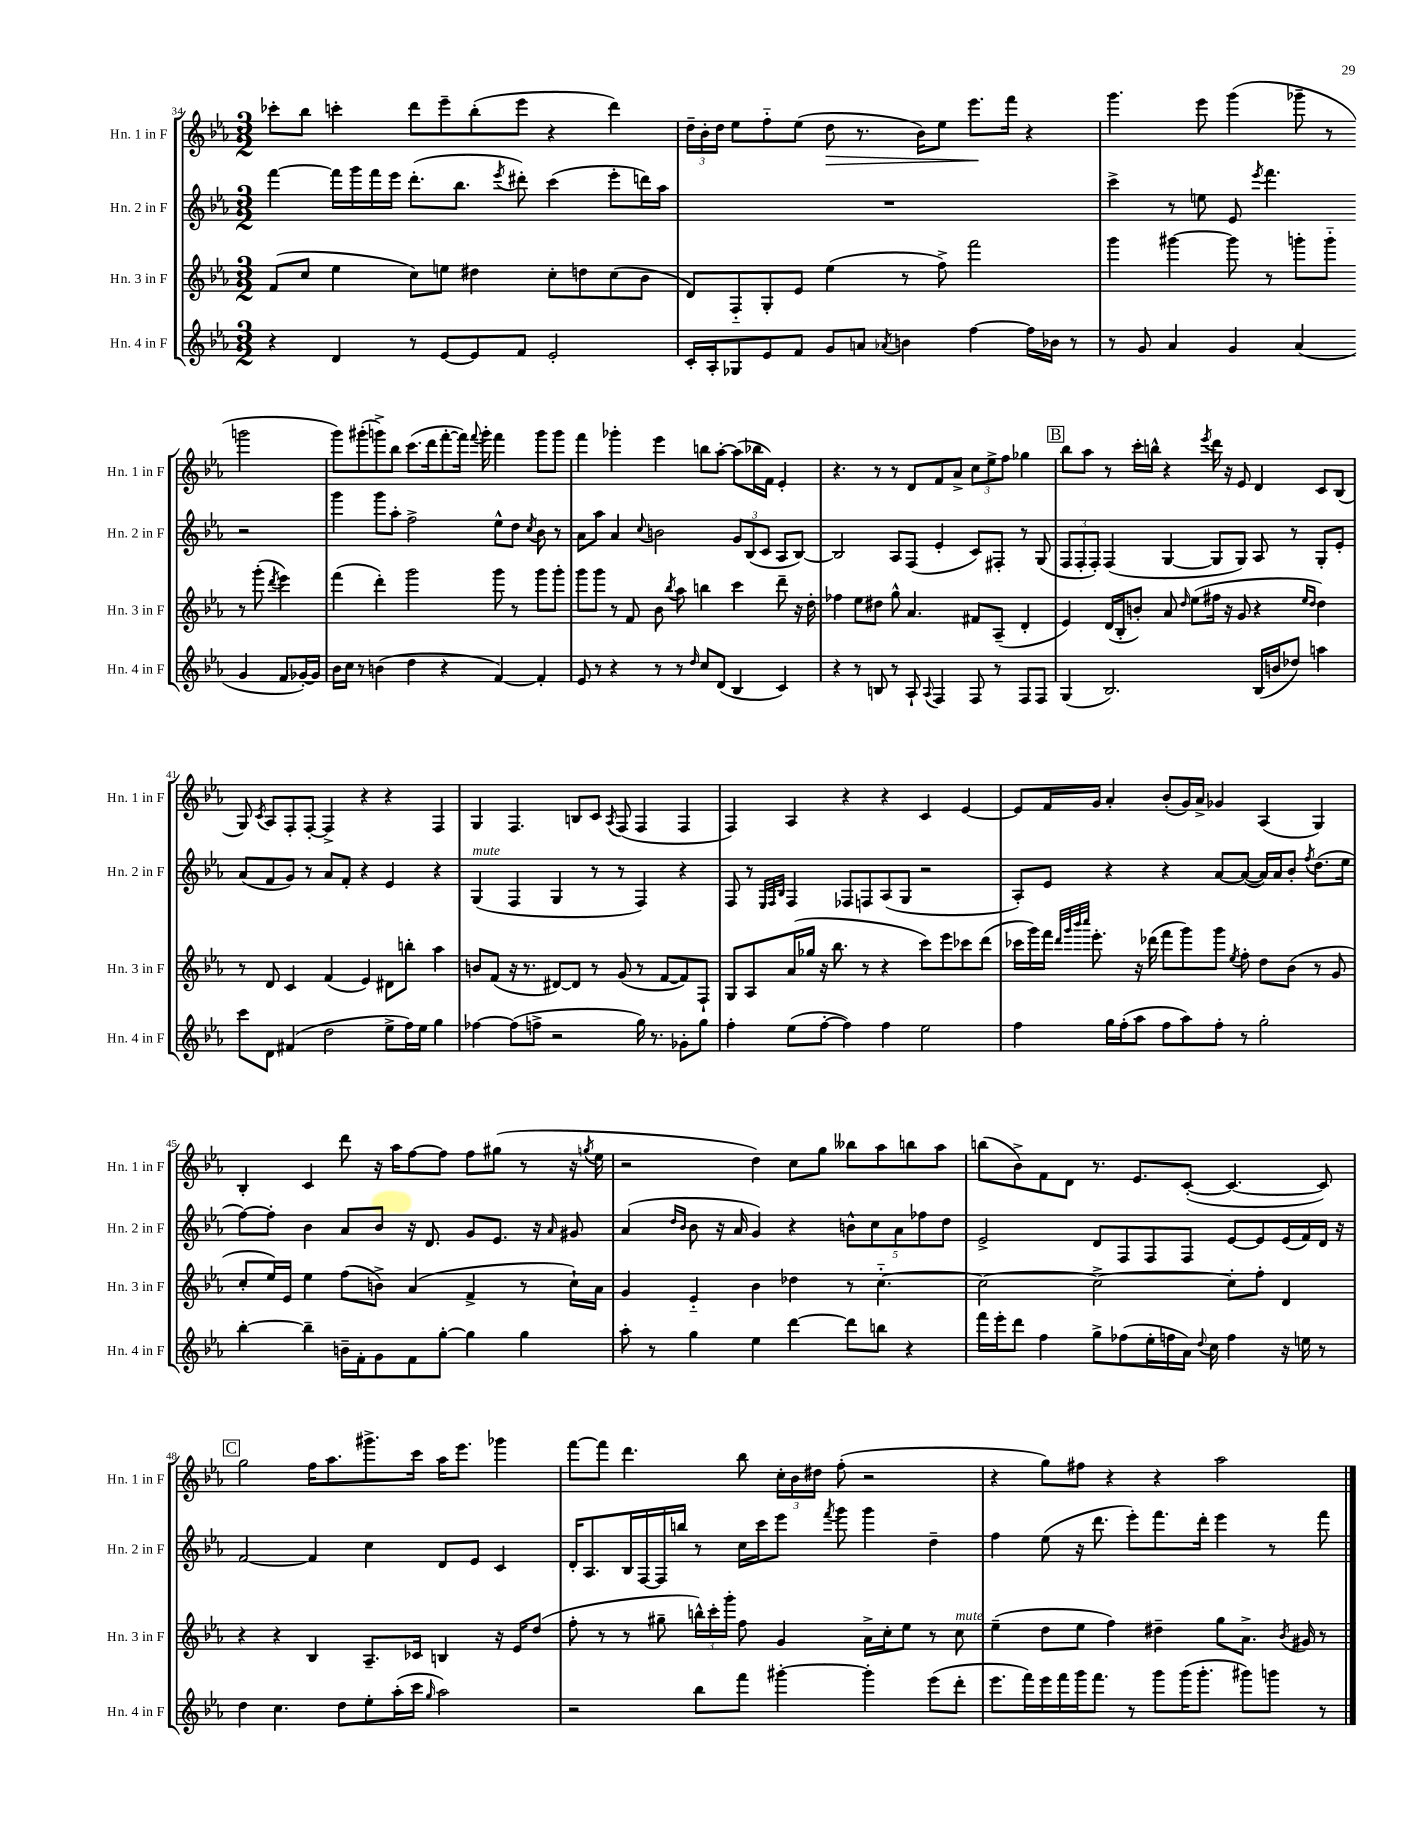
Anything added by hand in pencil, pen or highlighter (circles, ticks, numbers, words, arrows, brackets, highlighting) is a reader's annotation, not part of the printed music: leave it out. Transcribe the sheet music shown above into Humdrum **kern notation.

**kern	**kern	**kern	**kern
*staff4	*staff3	*staff2	*staff1
*clefG2	*clefG2	*clefG2	*clefG2
*k[b-e-a-]	*k[b-e-a-]	*k[b-e-a-]	*k[b-e-a-]
*M3/2	*M3/2	*M3/2	*M3/2
4r	(8f/L	[4fff\	8ccc-'\L
.	8cc/J	.	8bb-\J
4d/	4ee-\	16fff\]LL	4ccc'\
.	.	16ggg\	.
.	.	16fff\	.
.	.	16eee-\JJ	.
8r	8cc\L)	(8.ddd'\L	8ddd\L
[8e-/L	8ee\J	.	8eee-~\
.	.	8.bb-\J	.
8e-/]	4dd#\	.	(8bb-'\
.	.	8qeee-/	.
8f/J	.	8ddd#'\)	8eee-\J
2e-'/	8cc'\L	(4ccc\	4r
.	8dd\	.	.
.	(8cc\	8eee-'\L	4ddd\)
.	8b-\J	16ddd\L)	.
.	.	16aa-\JJ	.
=	=	=	=
16c'/LL	8d/L)	1.r	24dd~\LL
.	.	.	24b-'\
16A-'/J	.	.	.
.	.	.	24dd\JJ
8G-/	8F'~/	.	8ee-\L
8e-/	8G'/	.	8ff'~\
8f/J	8e-/J	.	(8ee-\J
8g/L	(4ee-\	.	8dd\
8a/J	.	.	8.r
8qa-/	.	.	.
4b\	8r	.	.
.	.	.	16b-\LK)
.	8ff^\)	.	8ee-\J
[4ff\	2fff\	.	8.eee-\L
.	.	.	16fff\Jk
16ff\]LL	.	.	4r
16b-\JJ	.	.	.
8r	.	.	.
=	=	=	=
8r	4ggg\	4ccc^\	4.ggg\
8g/	.	.	.
4a-/	[4ggg#\	8r	.
.	.	8ee\	8eee-\
4g/	8ggg#\]	8e-/	(4ggg\
.	.	8qeee-/	.
.	8r	4.fff\	.
(4a-/	8ggg'\L	.	8ggg-~\
.	8ggg'~\J	.	8r
4g/	8r	2r	2ggg\
.	(8ggg'\	.	.
.	8qddd/	.	.
8f/L	4eee-\)	.	.
[16g-'/L)	.	.	.
16g-/]JJ	.	.	.
=	=	=	=
16b-\LL	(4fff\	4ggg\	8ggg\L)
16cc\JJ	.	.	.
8r	.	.	(8ggg#'\
(4b\	4ddd'\)	8ggg\L	8ggg^\)
.	.	8aa-'\J	8bb-\J
4dd\	2ggg\	2ff^\	(8.ccc\L
.	.	.	16ddd\k
4r	.	.	[8fff'\
.	.	.	16fff\]Jk)
.	.	.	8qqfff/
.	.	.	16ggg'\
[4f/)	8ggg\	8ee-^^\L	4fff\
.	8r	8dd\J	.
.	.	8qcc/	.
4f'/]	8ggg\L	8b-\	8ggg\L
.	8ggg'\J	8r	8ggg\J
=	=	=	=
8e-/	8ggg\L	8a-\L	4fff\
8r	8ggg\J	8aa-\J	.
4r	8r	4a-/	4ggg-'\
.	8f/	.	.
.	.	8qqcc/	.
8r	8b-\	2b\	4eee-\
.	8qbb-/	.	.
8r	8aa-\	.	.
16qqdd/	.	.	.
8cc/L	4bb\	.	8bb\L
(8d/J	.	.	[8aa-'\J
4B-/	4ccc\	12g/L	(8aa-\]L
.	.	(12B-/	.
.	.	.	16bb-\L
.	.	12c/J	.
.	.	.	16f\JJ)
4c/)	8ddd~\	8A-/L	4e-'/
.	16r	[8B-/J)	.
.	16dd'\	.	.
=	=	=	=
4r	4ff-\	2B-/]	4.r
8r	8ee-\L	.	.
8B/	8dd#\J	.	8r
8r	8gg^^\	8A-/L	8r
8A-`/	4.a-/	(8F/J	8d/L
8qqA-/	.	.	.
4F/	.	4e-'/	8f/
.	.	.	8a-^/J
8F/	8f#/L	8c/L)	12cc\L
.	.	.	12ee-^\
8r	(8A-~/J	8F#'/J	.
.	.	.	12ff\J
8F/L	4d'/	8r	4gg-\
8F/J	.	(8G/	.
=	=	=	=
(4G/	4e-/)	12F/L	8bb-\L
.	.	12F'/	.
.	.	.	8aa-\J
.	.	12F'/J)	.
2.B-/)	(16d/LL	(4F/	8r
.	16B-'/J	.	.
.	8b'/J)	.	16ccc'\LL
.	.	.	16bb^^\JJ
.	8a-/	[4G/	4r
.	16qqdd/	.	.
.	(8ee-\L	.	.
.	.	.	8qeee-/
.	16ff#\Jk	8G/]L	16ddd\
.	16r	.	16r
.	8g/	8G/J)	8e-/
(16B-/LL	4r	8A-/	4d/
16b/J	.	.	.
8dd-/J)	.	8r	.
.	16qqee-/LL	.	.
.	16qqdd/JJ	.	.
4aa\	4dd\)	8G'/L	8c/L
.	.	8e-'/J	(8B-/J
=	=	=	=
8ccc\L	8r	(8a-/L	8G/)
.	.	.	8qc/
8d\J	8d/	8f/	8A-/L
(4f#/	4c/	8g/J)	8F'/
.	.	8r	[8F'/J
2dd\	(4f/	8a-/L	4F^/]
.	.	8f'/J	.
.	4e-/)	4r	4r
8ee-^\L	8d#\L	4e-/	4r
16ff\L)	8bb'\J	.	.
16ee-\JJ	.	.	.
4gg\	4aa-\	4r	4F/
=	=	=	=
[4ff-\	8b/L	(4G/	4G/
.	(8f/J	.	.
(8ff-\]L	16r	4F/	4.F/
.	8.r	.	.
8ff^\J	.	.	.
2r	[8d#/L)	4G/	.
.	8d#/]J	.	8B/L
.	8r	8r	8c/J
.	.	.	8qA-/
.	(8g/	8r	(8F/
16gg\)	8r	4F/)	4F/
8.r	.	.	.
.	[8f/L	.	.
8g-'\L	8f/])	4r	4F/
8gg\J	8F`/J	.	.
=	=	=	=
4ff'\	8G/L	8F/	4F/)
.	8A-/	8r	.
.	.	32qqE-/LLL	.
.	.	32qqF/	.
.	.	32qqB-/JJJ	.
(8ee-\L	(16a-/L	4F/	4A-/
.	16gg-/JJ	.	.
[8ff'\J	16r	.	.
.	8.bb-\	.	.
4ff\])	.	8F-/L	4r
.	8r	8F/	.
4ff\	4r	(8A-/	4r
.	.	8G/J	.
2ee-\	8ccc\L)	2r	4c/
.	8eee-\	.	.
.	8ccc-\	.	[4e-/
.	(8ddd\J	.	.
=	=	=	=
4ff\	16ccc-\LL	8A-'/L)	8e-/]L
.	16ggg\)	.	.
.	16fff\JJ	8e-/J	16f/L
.	32qqddd/LLL	.	.
.	32qqggg/	.	.
.	32qqbbb-/	.	.
.	32qqcccc/JJJ	.	.
.	8.eee-'\	.	16g/JJ
16gg\LL	.	4r	4a-'/
(16ff'\J	.	.	.
8aa-\J	16r	.	.
.	(16ddd-\	.	.
8ff\L	8fff\L	4r	(8b-'/L
8aa-\)	8ggg\)	.	16g/L)
.	.	.	16a-^/JJ
8ff'\J	8ggg\J	[8a-/L	4g-/
.	8qee-/	.	.
8r	8ff'\	(8a-/_J	.
2gg'\	8dd\L	16a-/]LL)	(4A-/
.	.	16a-/J	.
.	(8b-\J	8b-'/J	.
.	.	8qff/	.
.	8r	(8.dd\L	4G/)
.	8g/	.	.
.	.	16ee-\Jk	.
=	=	=	=
[4bb-'\	8cc'/L	[8ff\L)	4B-'/
.	16ee-/L)	8ff'\]J	.
.	16e-/JJ	.	.
4bb-~\]	4ee-\	4b-\	4c/
16b~\LL	(8ff\L	8a-/L	8ddd\
16f'\J	.	.	.
8g\	8b^\J)	8b-/J	16r
.	.	.	16aa-\LK
8f\	(4a-/	16r	[8ff\
.	.	8.d/	.
[8gg'\J	.	.	8ff\]J
4gg\]	4f^/	8g/L	8ff\L
.	.	8.e-/J	(8gg#\J
4gg\	8r	.	8r
.	.	16r	.
.	.	16qqa-/	.
.	16cc`\LL)	8g#/	16r
.	.	.	8qgg/
.	16a-\JJ	.	16ee-\
=	=	=	=
8aa-'\	4g/	(4a-/	2r
8r	.	.	.
.	.	16qqdd/LL	.
.	.	16qqb-/JJ	.
4gg\	4e-'~/	8b-\	.
.	.	16r	.
.	.	16a-/	.
4ee-\	4b-\	4g/)	4dd\)
[4ddd\	4dd-\	4r	8cc\L
.	.	.	8gg\J
8ddd\]L	8r	10b^^\L	8bb--\L
.	.	10cc\	.
8bb\J	[4.cc'~\	.	8aa-\
.	.	10a-\	.
4r	.	.	8bb\
.	.	10ff-\	.
.	.	.	8aa-\J
.	.	10dd\J	.
=	=	=	=
16fff\LL	2cc\_	2e-^/	(8bb\L
16eee-'\J	.	.	.
8ddd\J	.	.	8b-^\)
4ff\	.	.	8f\
.	.	.	8d\J
8gg^\L	2cc^\_	8d/L	8.r
(8ff-\	.	8F/	.
.	.	.	8.e-/L
16ee-'\L	.	8F/	.
16ff\	.	.	.
16a-\JJ)	.	8F/J	([8c'/J
8qqdd/	.	.	.
16cc\	.	.	.
4ff\	8cc'\]L	[8e-/L	4.c/_
.	8ff'\J	8e-/]	.
16r	4d/	(16e-/L	.
16ee\	.	16f/)	.
8r	.	16d/JJ	8c/])
.	.	16r	.
=	=	=	=
4dd\	4r	[2f/	2gg\
4.cc\	4r	.	.
.	4B-/	4f/]	16ff\LK
.	.	.	8.aa-\
8dd\L	.	.	.
8ee-'\	8.A-~/L	4cc\	8.ggg#^\
(16aa-'\L	.	.	.
16ccc\JJ	16c-/Jk	.	16ccc\Jk
16qqgg/	.	.	.
2aa-\)	4B/	8d/L	16aa-\LK
.	.	.	8.eee-\J
.	.	8e-/J	.
.	16r	4c/	4ggg-\
.	16e-/LK	.	.
.	(8dd/J	.	.
=	=	=	=
2r	8ff'\	16d'/LK	[8fff\L
.	.	8.A-/	.
.	8r	.	8fff\]J
.	8r	16B-/L	4.ddd\
.	.	[16F/	.
.	8gg#~\	16F/]	.
.	.	16bb/JJ	.
8bb-\L	24bb^^\LL)	8r	.
.	24ccc'\	.	.
.	24ggg'\JJ	.	.
8fff\J	8ff\	16cc\LL	8bb-\
.	.	16ccc\J	.
[4ggg#'\	4g/	8eee-\J	24cc'\LL
.	.	.	24b-\
.	.	.	24dd#\JJ
.	.	8qfff/	.
.	.	8ggg\	(8ff'\
4ggg#'\]	16a-^\LL	4ggg\	2r
.	16cc'\J	.	.
.	8ee-\J	.	.
(8eee-\L	8r	4dd~\	.
8ddd'\J	8cc\	.	.
=	=	=	=
8.eee-\L	(4ee-~\	4ff\	4r
16fff\L)	.	.	.
16eee-\	8dd\L	(8ee-\	8gg\L)
16fff\	.	.	.
16ggg\J	8ee-\J	16r	8ff#\J
8.fff\J	.	8.ddd\	.
.	4ff\)	.	4r
8r	.	8eee-'\L)	.
8ggg\L	4dd#~\	8.fff\	4r
(16ggg\K	.	.	.
8.ggg'\J	.	16ddd'\Jk	.
.	8gg\L	4eee-\	2aa-\
8ggg#\L)	8.a-^\J	.	.
8ggg\J	.	8r	.
.	8qb-/	.	.
.	16g#/	.	.
8r	8r	8fff\	.
==	==	==	==
*-	*-	*-	*-
